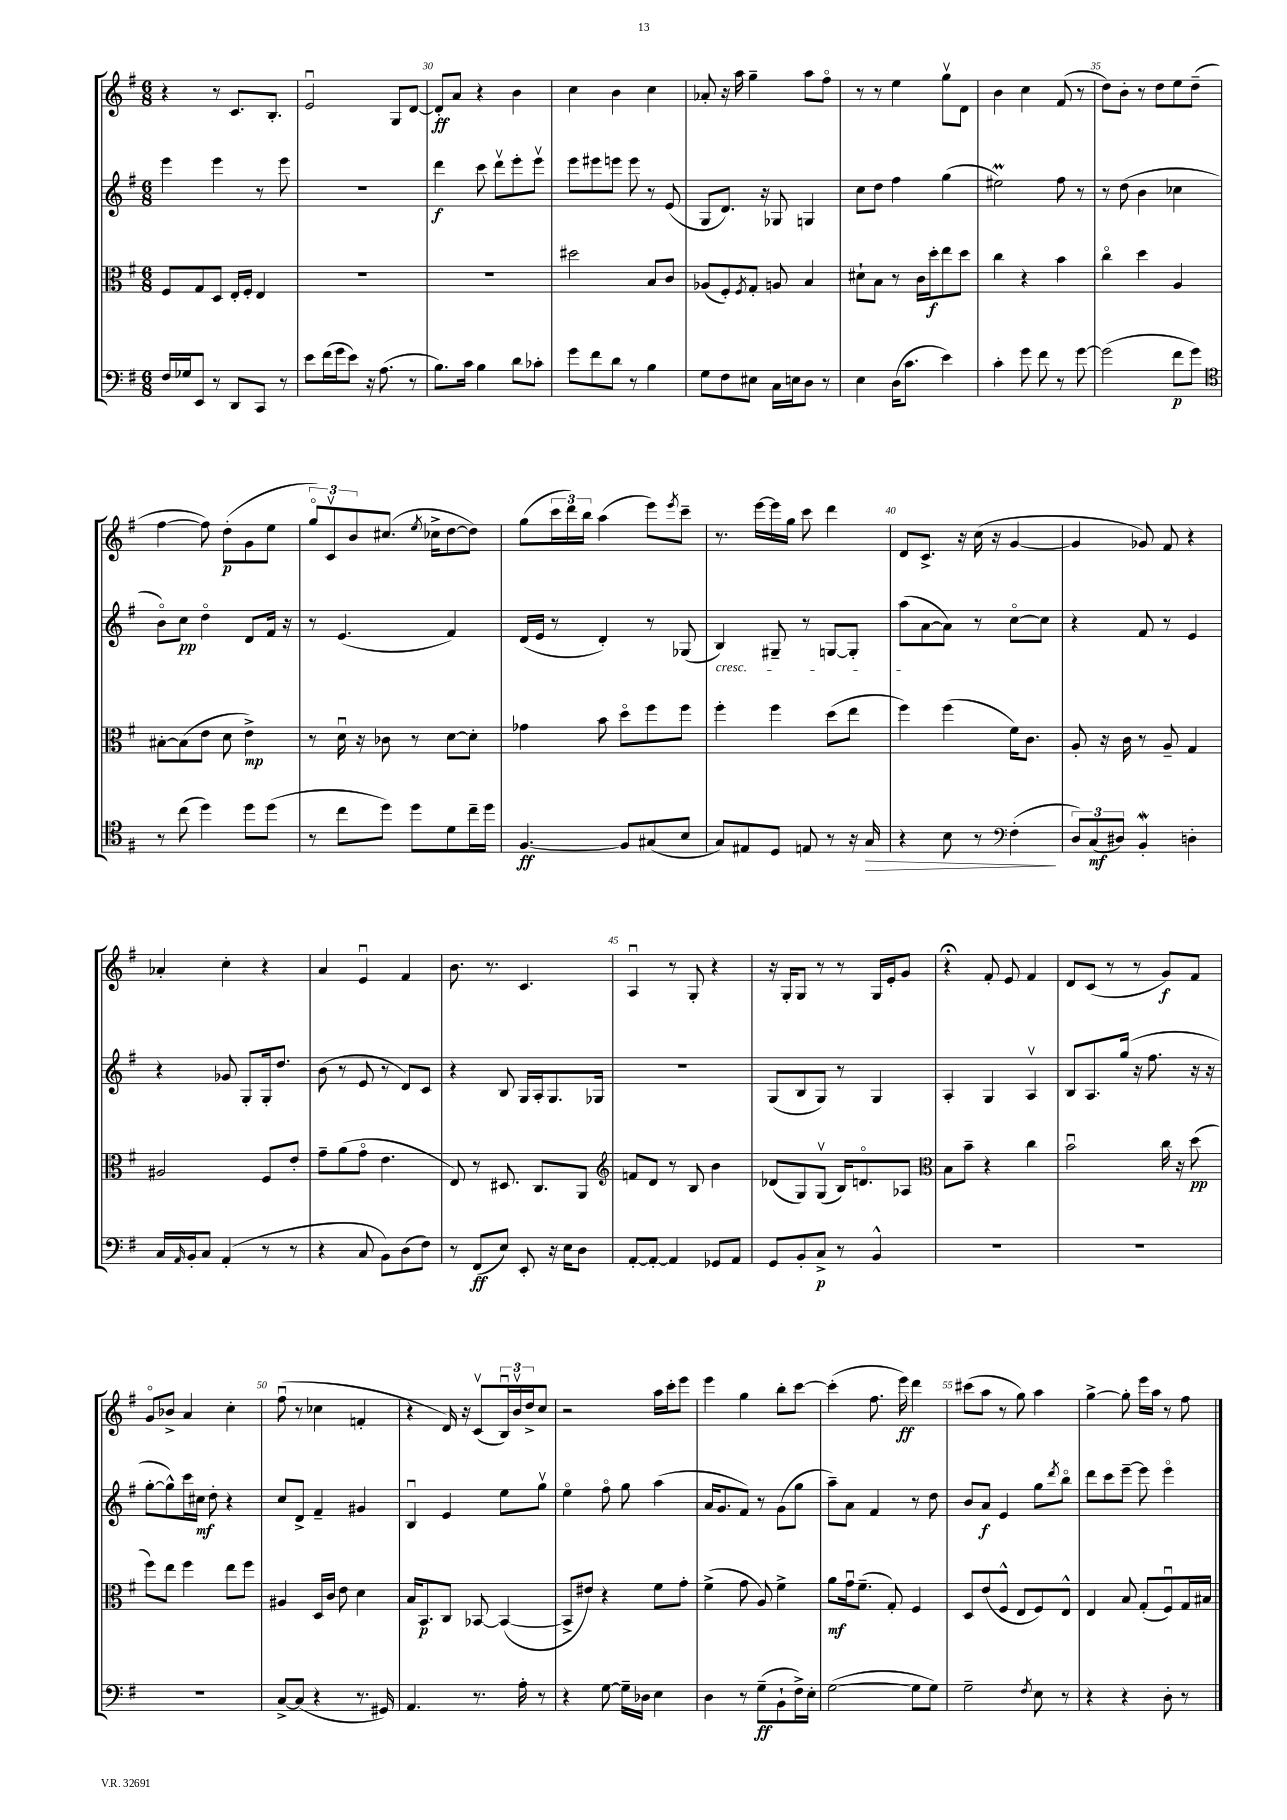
<<
\new StaffGroup <<
\new Staff = "s0" {
    \clef treble \key g \major \numericTimeSignature \time 6/8
    r4 r8 c'8. b8.-. |
    e'2\downbow g8 d'8~ |
    d'8-.\ff a'8 r4 b'4 |
    c''4 b'4 c''4 |
    aes'8-. r16 a''16 g''4-- a''8 fis''8\flageolet |
    r8 r8 e''4 g''8\upbow d'8 |
    b'4 c''4 fis'8( r8 |
    d''8) b'8-. r8 d''8 e''8 d''8--( |
    fis''4~ fis''8) d''8-.\p( g'8 e''8 |
    \tuplet 3/2 { g''8\flageolet) c'8\upbow b'8 } cis''8.( \acciaccatura { e''8 } ces''16-> d''8~ d''8) |
    g''8( \tuplet 3/2 { c'''16 d'''16) b''16 } a''4( e'''8) \acciaccatura { e'''8 } c'''8-- |
    r8. e'''16~ e'''16 g''16 c'''8 d'''4 |
    d'8 c'8.-> r16 c''16( r16 g'4~ |
    g'4 ges'8) fis'8 r4 |
    aes'4-. c''4-. r4 |
    a'4 e'4\downbow fis'4 |
    b'8. r8. c'4. |
    a4\downbow r8 g8-. r4 |
    r16 g16-. g8 r8 r8 g16 e'16-. g'8 |
    r4\fermata fis'8-. e'8 fis'4 |
    d'8 c'8( r8 r8 g'8\f) fis'8 |
    g'8\flageolet bes'8-> a'4 c''4-. |
    fis''8\downbow( r8 ces''4 f'4-. |
    r4 d'16) r16 c'8\upbow( \tuplet 3/2 { b16\downbow) b'16\upbow d''16-> } c''8 |
    r2 a''16 c'''16-. e'''8 |
    e'''4 g''4 b''8-. c'''8~ |
    c'''4-.( fis''8. e'''16\ff) d'''4 |
    cis'''8( a''8 r8 g''8) a''4 |
    g''4~-> g''8-. e'''16 a''16 r8 fis''8 \bar "|." |
}
\new Staff = "s1" {
    \clef treble \key g \major \numericTimeSignature \time 6/8
    e'''4 e'''4 r8 e'''8 |
    R2. |
    d'''4\f c'''8 d'''8\upbow e'''8-. e'''8\upbow |
    e'''8 eis'''8 e'''8 e'''8 r8 e'8( |
    g8 d'8.) r16 ges8 g4 |
    c''8 d''8 fis''4 g''4( |
    eis''2\prall) fis''8 r8 |
    r8 d''8( b'4 ces''4 |
    b'8\flageolet) c''8\pp d''4\flageolet d'8 fis'16 r16 |
    r8 e'4.( fis'4) |
    d'16( e'16 r8 d'4-.) r8 ges8( |
    b4\cresc) gis8-- r8 g8~ g8-. |
    a''8\!( a'8~ a'8) r8 c''8~\flageolet c''8 |
    r4 fis'8 r8 e'4 |
    r4 ges'8 g8-. g16-. d''8. |
    b'8( r8 e'8 r8 d'8) c'8 |
    r4 b8 g16 a16-. g8. ges16 |
    R2. |
    g8( b8 g8) r8 g4 |
    a4-. g4 a4\upbow |
    b8 a8. g''16( r16 fis''8. r16 r16 |
    g''8~-. g''8-^) c'''16 cis''16\mf d''8-. r4 |
    c''8 d'8-> fis'4-- gis'4 |
    b4\downbow e'4 e''8 g''8\upbow |
    e''4\flageolet fis''8\flageolet g''8 a''4( |
    a'16 g'8. fis'8) r8 g'8( g''8 |
    a''8--) a'8 fis'4 r8 d''8 |
    b'8 a'8\f e'4 g''8 \acciaccatura { d'''8 } b''8\flageolet |
    d'''8 c'''8 e'''8~-- e'''8 e'''4\flageolet \bar "|." |
}
\new Staff = "s2" {
    \clef alto \key g \major \numericTimeSignature \time 6/8
    fis8 g8 d8 e16-. fis16-. e4 |
    R2. |
    R2. |
    dis''2 b8 c'8 |
    aes8( fis8-.) \acciaccatura { fis8 } g8-. a8 b4 |
    dis'8-! b8 r8 c'16 d''16-.\f e''8 d''8 |
    c''4 r4 b'4 |
    c''4\flageolet d''4 a4 |
    bis8~-. bis8( e'8 d'8 e'4->\mp) |
    r8 d'16\downbow r16 ces'8 r8 d'8~ d'8-. |
    ges'4 b'8 d''8\flageolet fis''8 fis''8 |
    fis''4-. fis''4 d''8( e''8 |
    fis''4) fis''4( fis'16) c'8. |
    a8-. r16 c'16 r8 a8-- g4 |
    ais2 fis8 e'8-. |
    g'8-- a'8( g'8\flageolet e'4. |
    e8) r8 dis8. c8. a,8 |
    \clef treble f'8 d'8 r8 b8 b'4 |
    des'8( g8) g8\upbow( b16) d'8.\flageolet aes8 |
    \clef alto b8 b'8-- r4 c''4 |
    b'2\downbow c''16 r16 d''8\pp( |
    fis''8) e''8 fis''4 e''8 fis''8 |
    ais4 d16 c'16 e'8 d'4 |
    b16 b,8.\p c8 bes,8~ bes,4~( |
    bes,8-> eis'8) r4 fis'8 g'8-. |
    fis'4->( g'8 a8) fis'4-> |
    a'8\mf g'16\downbow fis'8.--( g8-.) fis4 |
    d8 e'8( fis8-^ e8 fis8) e8-^ |
    e4 b8 g8-.( fis8\downbow) g16 bis16 \bar "|." |
}
\new Staff = "s3" {
    \clef bass \key g \major \numericTimeSignature \time 6/8
    fis16 ges16 e,8 r8 d,8 c,8 r8 |
    e'8 fis'16( g'16 e'8) r16 a8.( r8 |
    b8.) c'16 b4 d'8 ces'8-. |
    g'8 fis'8 d'8 r8 b4 |
    g8 fis8 eis8 c16 e16 d8 r8 |
    e4 d16( c'8. e'4) |
    c'4-. g'8 fis'8 r8 g'8~ |
    g'2( fis'8\p g'8) |
    \clef tenor r8 c''8( d''4) d''8 d''8( |
    r8 c''8 d''8) d''8 d'8 c''16-- d''16 |
    fis4.~\ff fis8 gis8( b8 |
    g8) eis8 d8 e8 r8 r16 g16\> |
    r4 b8 r8 \clef bass fis4-.\!( |
    \tuplet 3/2 { d8) c8\mf( dis8) } b,4-.\mordent d4-. |
    c16 \grace { a,16 } b,16-. c8 a,4-.( r8 r8 |
    r4 c8 b,8) d8( fis8) |
    r8 fis,8\ff( e8) e,8-. r16 e16 d8 |
    a,8~-. a,8~-. a,4 ges,8 a,8 |
    g,8 b,8-. c8->\p r8 b,4-^ |
    R2. |
    R2. |
    R2. |
    c8~-> c8( r4 r8. gis,16) |
    a,4. r8. a16-. r8 |
    r4 g8~ g16-- des16 e4 |
    d4 r8 g8--\ff( b,8-! fis16->) e16-. |
    g2~( g8 g8) |
    g2-- \acciaccatura { fis8 } e8 r8 |
    r4 r4 d8-. r8 \bar "|." |
}
>>
>>
\layout { \context { \Score currentBarNumber = #28 \override BarNumber.break-visibility = ##(#f #t #t) barNumberVisibility = #(every-nth-bar-number-visible 5) } }
